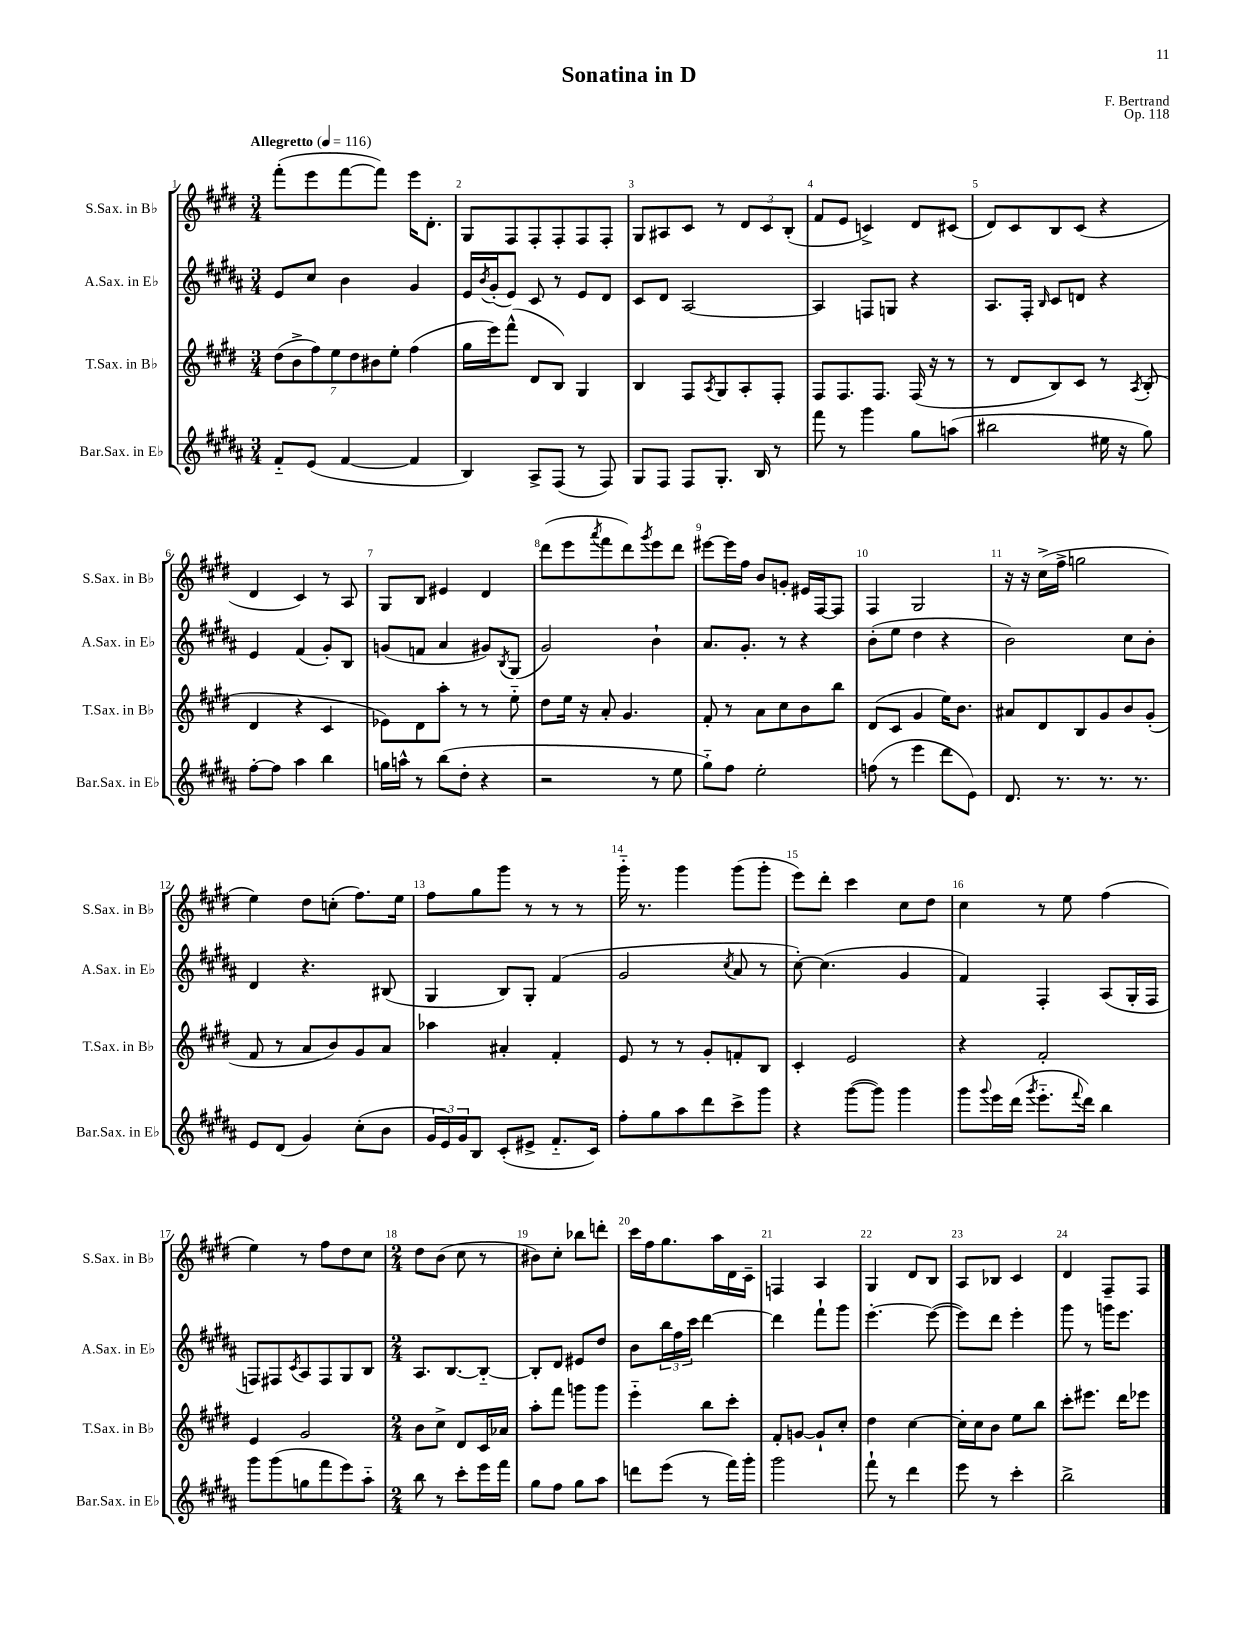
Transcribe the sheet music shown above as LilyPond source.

\header { title = "Sonatina in D" composer = "F. Bertrand" opus = "Op. 118" }
<<
\new StaffGroup <<
\new Staff = "s0" \with { instrumentName = "S.Sax. in Bb" shortInstrumentName = "S.Sax. in Bb" } {
    \clef treble \key e \major \numericTimeSignature \time 3/4 \tempo "Allegretto" 4 = 116
    fis'''8-.( e'''8 fis'''8~ fis'''8) e'''16 dis'8.-. |
    gis8 fis8 fis8-. fis8-. fis8 fis8-. |
    gis8 ais8 cis'8 r8 \tuplet 3/2 { dis'8 cis'8 b8-.( } |
    fis'8 e'8 c'4->) dis'8 cis'8( |
    dis'8) cis'8 b8 cis'8( r4 |
    dis'4 cis'4) r8 a8 |
    gis8 b8 eis'4 dis'4 |
    dis'''8( e'''8 \acciaccatura { a'''8 } fis'''8 dis'''8) \acciaccatura { gis'''8 } e'''8 dis'''8 |
    eis'''8~ eis'''16 fis''16 b'8 g'8-. eis'16 fis16~ fis8 |
    fis4 gis2 |
    r16 r16 cis''16->( fis''16-> g''2 |
    e''4) dis''8 c''8-.( fis''8.) e''16 |
    fis''8 gis''8 gis'''8 r8 r8 r8 |
    gis'''16-_ r8. gis'''4 gis'''8( gis'''8-. |
    e'''8) dis'''8-. cis'''4 cis''8 dis''8 |
    cis''4 r8 e''8 fis''4( |
    e''4) r8 fis''8 dis''8 cis''8 |
    \numericTimeSignature \time 2/4 dis''8 b'8( cis''8 r8 |
    bis'8) cis''8-. bes''8 d'''8-. |
    cis'''16 fis''16 gis''8. a''16 dis'16 cis'16-- |
    f4 a4 |
    gis4 dis'8 b8 |
    a8 bes8 cis'4 |
    dis'4 fis8-- fis8 \bar "|." |
}
\new Staff = "s1" \with { instrumentName = "A.Sax. in Eb" shortInstrumentName = "A.Sax. in Eb" } {
    \clef treble \key b \major \numericTimeSignature \time 3/4
    e'8 cis''8 b'4 gis'4 |
    e'16 \acciaccatura { b'8 } gis'16-.( e'8) cis'8 r8 e'8 dis'8 |
    cis'8 dis'8 ais2~ |
    ais4 f8 g8 r4 |
    ais8. fis16-. \grace { b16 } cis'8 d'8 r4 |
    e'4 fis'4( gis'8-.) b8 |
    g'8( f'8 ais'4 gis'8) \acciaccatura { b8 } gis8( |
    gis'2) b'4-! |
    ais'8. gis'8.-. r8 r4 |
    b'8-.( e''8 dis''4 r4 |
    b'2) cis''8 b'8-. |
    dis'4 r4. bis8( |
    gis4 b8) gis8-. fis'4( |
    gis'2 \acciaccatura { cis''8 } ais'8 r8 |
    cis''8~-.) cis''4.( gis'4 |
    fis'4) fis4-. ais8( gis16-. fis16 |
    f8) fis8 \acciaccatura { cis'8 } ais8 fis8 gis8 b8 |
    \numericTimeSignature \time 2/4 ais8. b8.~ b8~-_ |
    b8-. dis'8 eis'8 dis''8 |
    b'8 \tuplet 3/2 { b''16 fis''16 cis'''16 } dis'''4~ |
    dis'''4 fis'''8-! gis'''8 |
    e'''4.~-. e'''8~( |
    e'''8) dis'''8 e'''4-. |
    gis'''8 r8 g'''16 e'''8. \bar "|." |
}
\new Staff = "s2" \with { instrumentName = "T.Sax. in Bb" shortInstrumentName = "T.Sax. in Bb" } {
    \clef treble \key e \major \numericTimeSignature \time 3/4
    \tuplet 7/4 { dis''8( b'8-> fis''8) e''8 dis''8 bis'8 e''8-. } fis''4( |
    gis''16 e'''16) fis'''8-^( dis'8 b8) gis4 |
    b4 fis8 \acciaccatura { a8 } gis8 a8-. fis8-. |
    fis8 fis8. fis8. fis16( r16 r8 |
    r8 dis'8 b8) cis'8 r8 \acciaccatura { a8 } b8-.( |
    dis'4 r4 cis'4 |
    ees'8) dis'8 a''8-. r8 r8 e''8-_ |
    dis''8 e''16 r16 a'8-. gis'4. |
    fis'8-. r8 a'8 cis''8 b'8 b''8 |
    dis'8( cis'8 gis'4 e''16) b'8. |
    ais'8 dis'8 b8 gis'8 b'8 gis'8-.( |
    fis'8 r8 a'8 b'8) gis'8 a'8 |
    aes''4 ais'4-. fis'4-. |
    e'8 r8 r8 gis'8-. f'8-. b8 |
    cis'4-. e'2 |
    r4 fis'2-. |
    e'4 gis'2 |
    \numericTimeSignature \time 2/4 b'8 cis''8-> dis'8 cis'16 aes'16 |
    a''8-. fis'''8 g'''8 g'''8 |
    e'''4-_ b''8 cis'''8-. |
    fis'8-. g'8~ g'8-! cis''8-. |
    dis''4 cis''4~ |
    cis''16-. cis''16 b'8 e''8 b''8 |
    cis'''8-. eis'''8. dis'''16 ees'''8 \bar "|." |
}
\new Staff = "s3" \with { instrumentName = "Bar.Sax. in Eb" shortInstrumentName = "Bar.Sax. in Eb" } {
    \clef treble \key b \major \numericTimeSignature \time 3/4
    fis'8-_ e'8( fis'4~ fis'4 |
    b4) ais8-> fis8( r8 fis8) |
    gis8 fis8 fis8 gis8.-. b16 r8 |
    fis'''8 r8 gis'''4 gis''8 a''8( |
    bis''2 eis''16 r16 gis''8) |
    fis''8~-. fis''8 ais''4 b''4 |
    g''16 a''16-^ r8 b''8( dis''8-. r4 |
    r2 r8 e''8 |
    gis''8-_) fis''8 e''2-. |
    f''8( r8 e'''4 dis'''8 e'8) |
    dis'8. r8. r8. r8. |
    e'8 dis'8( gis'4) cis''8-.( b'8 |
    \tuplet 3/2 { gis'16 e'16) gis'16 } b8 cis'8-.( eis'8-> fis'8.-_ cis'16) |
    fis''8-. gis''8 ais''8 dis'''8 cis'''8-> gis'''8 |
    r4 gis'''8~( gis'''8) gis'''4 |
    gis'''8 \appoggiatura { gis'''8 } e'''16 dis'''16( \acciaccatura { gis'''8 } e'''8.-_ \appoggiatura { fis'''8 } dis'''16) b''4 |
    gis'''8 gis'''8( g''8 fis'''8 e'''8) ais''8-_ |
    \numericTimeSignature \time 2/4 b''8 r8 cis'''8-. e'''16 fis'''16 |
    gis''8 fis''8 gis''8 ais''8 |
    d'''8 e'''8( r8 fis'''16) gis'''16-. |
    gis'''2 |
    fis'''8-! r8 dis'''4 |
    e'''8 r8 cis'''4-. |
    b''2-> \bar "|." |
}
>>
>>
\layout { \context { \Score \override BarNumber.break-visibility = ##(#f #t #t) barNumberVisibility = #all-bar-numbers-visible } }
